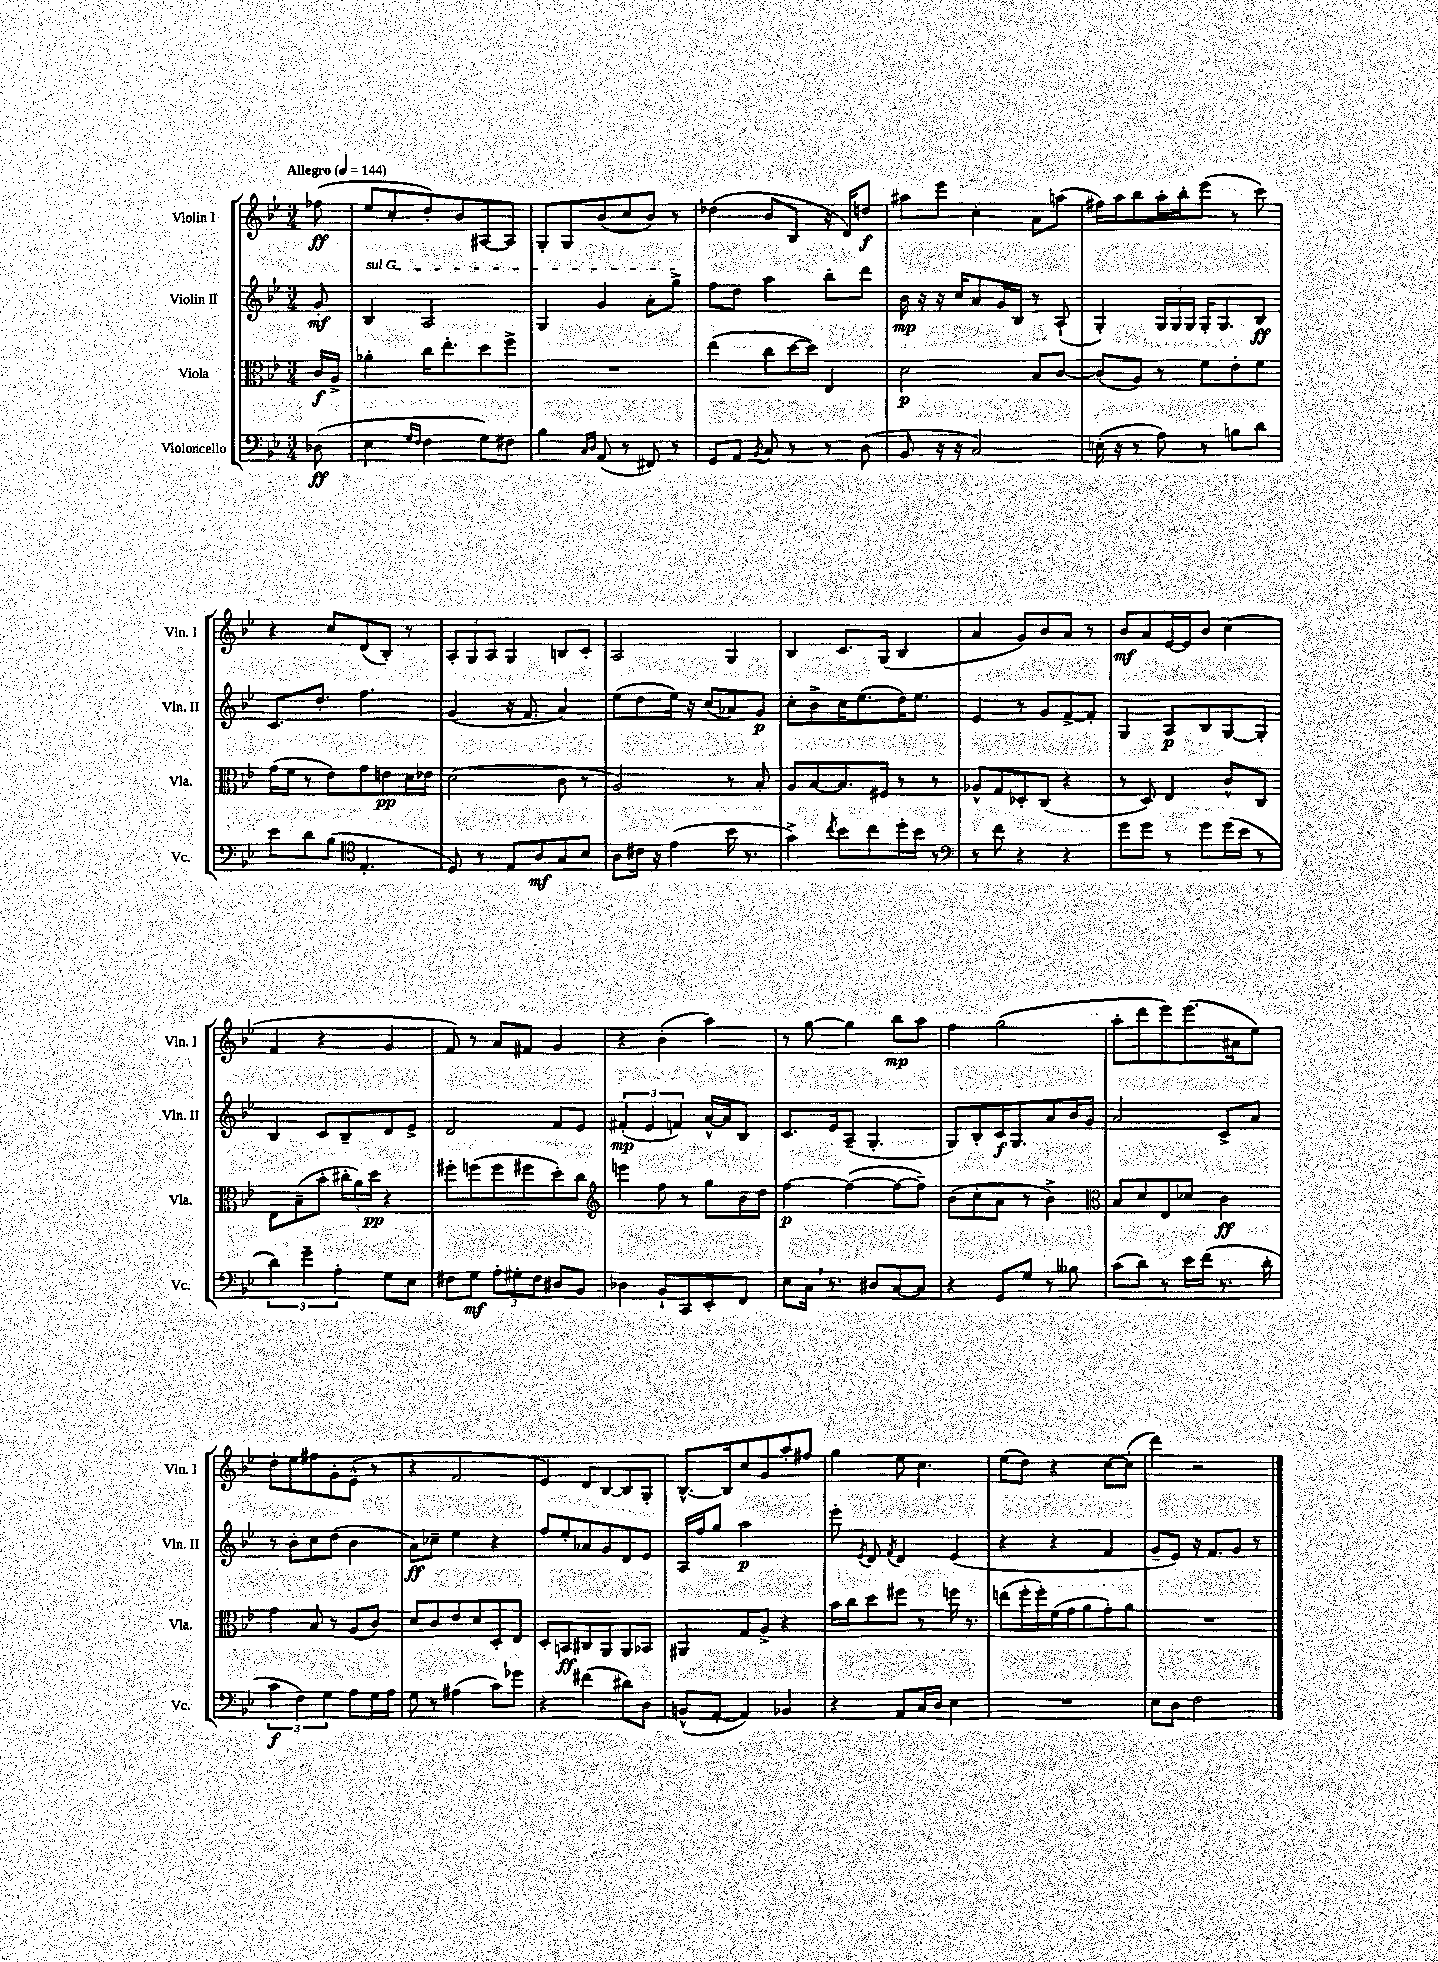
<<
\new StaffGroup <<
\new Staff = "s0" \with { instrumentName = "Violin I" shortInstrumentName = "Vln. I" } {
    \clef treble \key bes \major \numericTimeSignature \time 3/4 \partial 8 \tempo "Allegro" 4 = 144
    \autoBeamOff fes''8\ff( |
    ees''8[ c''8-. d''8-.) bes'8 ais8~ ais8] |
    g8[-. g8 bes'8( c''8 bes'8]) r8 |
    des''4( bes'8[ bes8] r16 d'16[) d''8]\f |
    ais''8[ ees'''8] c''4-. a'8[ a''8]( |
    fis''16[) a''16 bes''8 a''16-. bes''16-. ees'''8]( r8 c'''8) |
    r4 c''8[ d'8( bes8]-.) r8 |
    \tuplet 3/2 { a8[-. g8 a8] } g4 b8[ c'8]-. |
    a2 g4 |
    bes4 c'8.[ g16]( bes4 |
    a'4 g'8[) bes'8 a'8] r8 |
    bes'8[\mf a'8 ees'16~ ees'16 bes'8] c''4( |
    f'4 r4 g'4 |
    f'8) r8 a'8[ fis'8] g'4 |
    r4 bes'4-.( a''4) |
    r8 g''8~ g''4 bes''8[\mp a''8] |
    f''4 g''2( |
    a''8[-. d'''8 ees'''8) ees'''8.( ais'16 ees''8]) |
    d''8[-. ees''8 fis''8 g'8-. ees'8]-^( r8 |
    r4 f'2 |
    ees'4) d'8[ bes8~ bes8 g8]-. |
    bes8.[~-^ bes16 c''8 g'8 a''8-. fis''8] |
    g''4 ees''8 c''4. |
    ees''8[( d''8]) r4 c''8[~ c''8]-.( |
    d'''4) r2 \bar "|." |
}
\new Staff = "s1" \with { instrumentName = "Violin II" shortInstrumentName = "Vln. II" } {
    \clef treble \key bes \major \numericTimeSignature \time 3/4 \partial 8
    \autoBeamOff g'8-.\mf |
    \once \override TextSpanner.bound-details.left.text = \markup { \italic "sul G" } bes4\startTextSpan a2 |
    g4 g'4 a'8[-. g''8]->\stopTextSpan |
    f''8[ d''8] a''4 bes''8[-. d'''8] |
    bes'16\mp r16 r16 c''16[ a'8 g'16 bes16] r8 a8-!( |
    g4-.) \tuplet 3/2 { g16[ g16 g16] } g16[-. g8. bes8]\ff |
    c'8.[ d''8.]-. f''4. |
    g'4( r16 f'8. a'4) |
    ees''8[( d''8 ees''16]) r16 c''8[( aes'8) g'8]\p |
    c''8[-. bes'8-> c''16 ees''8.( d''16) ees''8.] |
    ees'4 r8 g'8[ f'8~-> f'8]-. |
    g4 a8[\p bes8 g8~ g8]-. |
    bes4 c'8[ bes8-- d'8 ees'8]-> |
    d'2 f'8[ ees'8] |
    \tuplet 3/2 { fis'4-.\mp( ees'4 f'4) } a'16[~-^ a'16 bes8] |
    c'8.[ ees'16 a8]--( g4.-. |
    g8[) bes8-. c'16\f g8. a'8 bes'16 g'16] |
    a'2 c'8[-> a'8] |
    r8 bes'8[-. c''8 d''8]( bes'4 |
    a'8[\ff) ces''8]-- ees''4 r4 |
    f''8[ ees''8-. aes'8 g'8 d'8 ees'8] |
    a16[ f''16 g''8] a''2\p |
    ees'''8-. \acciaccatura { ees'8 } d'8 \acciaccatura { f'8 } d'4 ees'4( |
    r4 r4 f'4 |
    g'8[-- ees'8]) r16 f'8.[ g'8] r8 \bar "|." |
}
\new Staff = "s2" \with { instrumentName = "Viola" shortInstrumentName = "Vla." } {
    \clef alto \key bes \major \numericTimeSignature \time 3/4 \partial 8
    \autoBeamOff c'16[\f a16]-> |
    aes'4-. c''16[ ees''8.-. d''8 f''8]-> |
    R2. |
    ees''4( c''8[ d''16~ d''16]) ees4 |
    d'2\p bes8[ c'8]~ |
    c'8[( a8]) r8 f'8[ ees'8-. f'8] |
    g'16[( f'16] r8 ees'8[) g'8 e'8\pp d'16 ees'16] |
    d'2( c'8 r8 |
    a2) r8 bes8-. |
    a8[ bes8~ bes8. fis16] r8 r8 |
    aes8[-^ g8 des8-. c8]( r4 |
    r8 d8) ees4 c'8[-^ c8] |
    ees8[ bes8--( bes'8]-. \tuplet 3/2 { cis''16[-. a'16) d''16]\pp } r4 |
    fis''8[-. f''8( f''8 fis''8 d''8-.) c''8] |
    \clef treble e'''4 f''8 r8 g''8[ bes'16 d''16] |
    f''4~\p f''4~( f''8[~ f''8]--) |
    bes'8[( c''8-. a'8] r8 bes'4->) |
    \clef alto bes8[ d'8 ees8 des'8] c'4\ff |
    g'4 bes8 r8 a8[( c'8]) |
    d'8[ c'8 ees'8 d'8 d8-. ees8] |
    d8[-. b,8\ff cis8 a,8 a,8 bes,8] |
    ais,4 g8[ a8]-> r4 |
    bes'16[ c''16 d''8 fis''8] r8 f''16 r8. |
    e''8[( f''16-. f''16-.) f'16( g'16 a'8 g'8-.) a'8] |
    R2. \bar "|." |
}
\new Staff = "s3" \with { instrumentName = "Violoncello" shortInstrumentName = "Vc." } {
    \clef bass \key bes \major \numericTimeSignature \time 3/4 \partial 8
    \autoBeamOff des8\ff( |
    ees4 \grace { g16[ f16] } f4 g8[) fis8] |
    bes4 \grace { c16[ d16] } a,8( r8 fis,8) r8 |
    g,8[ a,8] \acciaccatura { bes,8 } c8 r8 r8 d8( |
    bes,8 r16 r16 c2) |
    e16-.( r16 r8 a8) r8 b8[ d'8] |
    ees'8[ d'8 bes8]( \clef tenor ees4.-. |
    d8) r8 ees8[ a8\mf g8 bes8] |
    a8[ cis'16] r16 ees'4( bes'16 r8. |
    g'4->) \acciaccatura { c''8 } bes'8[ c''8 d''16-. bes'16] r8 |
    \clef bass r8 f'8 r4 r4 |
    g'8[ g'8] r8 g'8[ g'16( ees'16] r8 |
    \tuplet 3/2 { d'4) g'4-- a4-. } g8[ ees8] |
    fis8[ g8]\mf \tuplet 3/2 { a8[-. gis8-. fis8] } dis8[ bes,8] |
    des4 bes,8[-! c,8 ees,8-. f,8] |
    ees8[ c16] \breathe r8. dis8[ c8~ c8] |
    r4 g,8[ g8] r8 beses8 |
    c'8[( d'8]) r8 ees'16[ f'16]( r8. d'16-. |
    \tuplet 3/2 { c'4\f f4) g4 } a8[ g16 a16] |
    g8 r8 ais4( c'8[) ges'8] |
    r4 fis'4( dis'8[) d8] |
    b,8[-^( a,8]~-. a,4) bes,4 |
    r4 a,8[ c16 d16] ees4 |
    R2. |
    ees8[ d8] f2 \bar "|." |
}
>>
>>
\layout { \context { \Score \remove "Bar_number_engraver" } }
